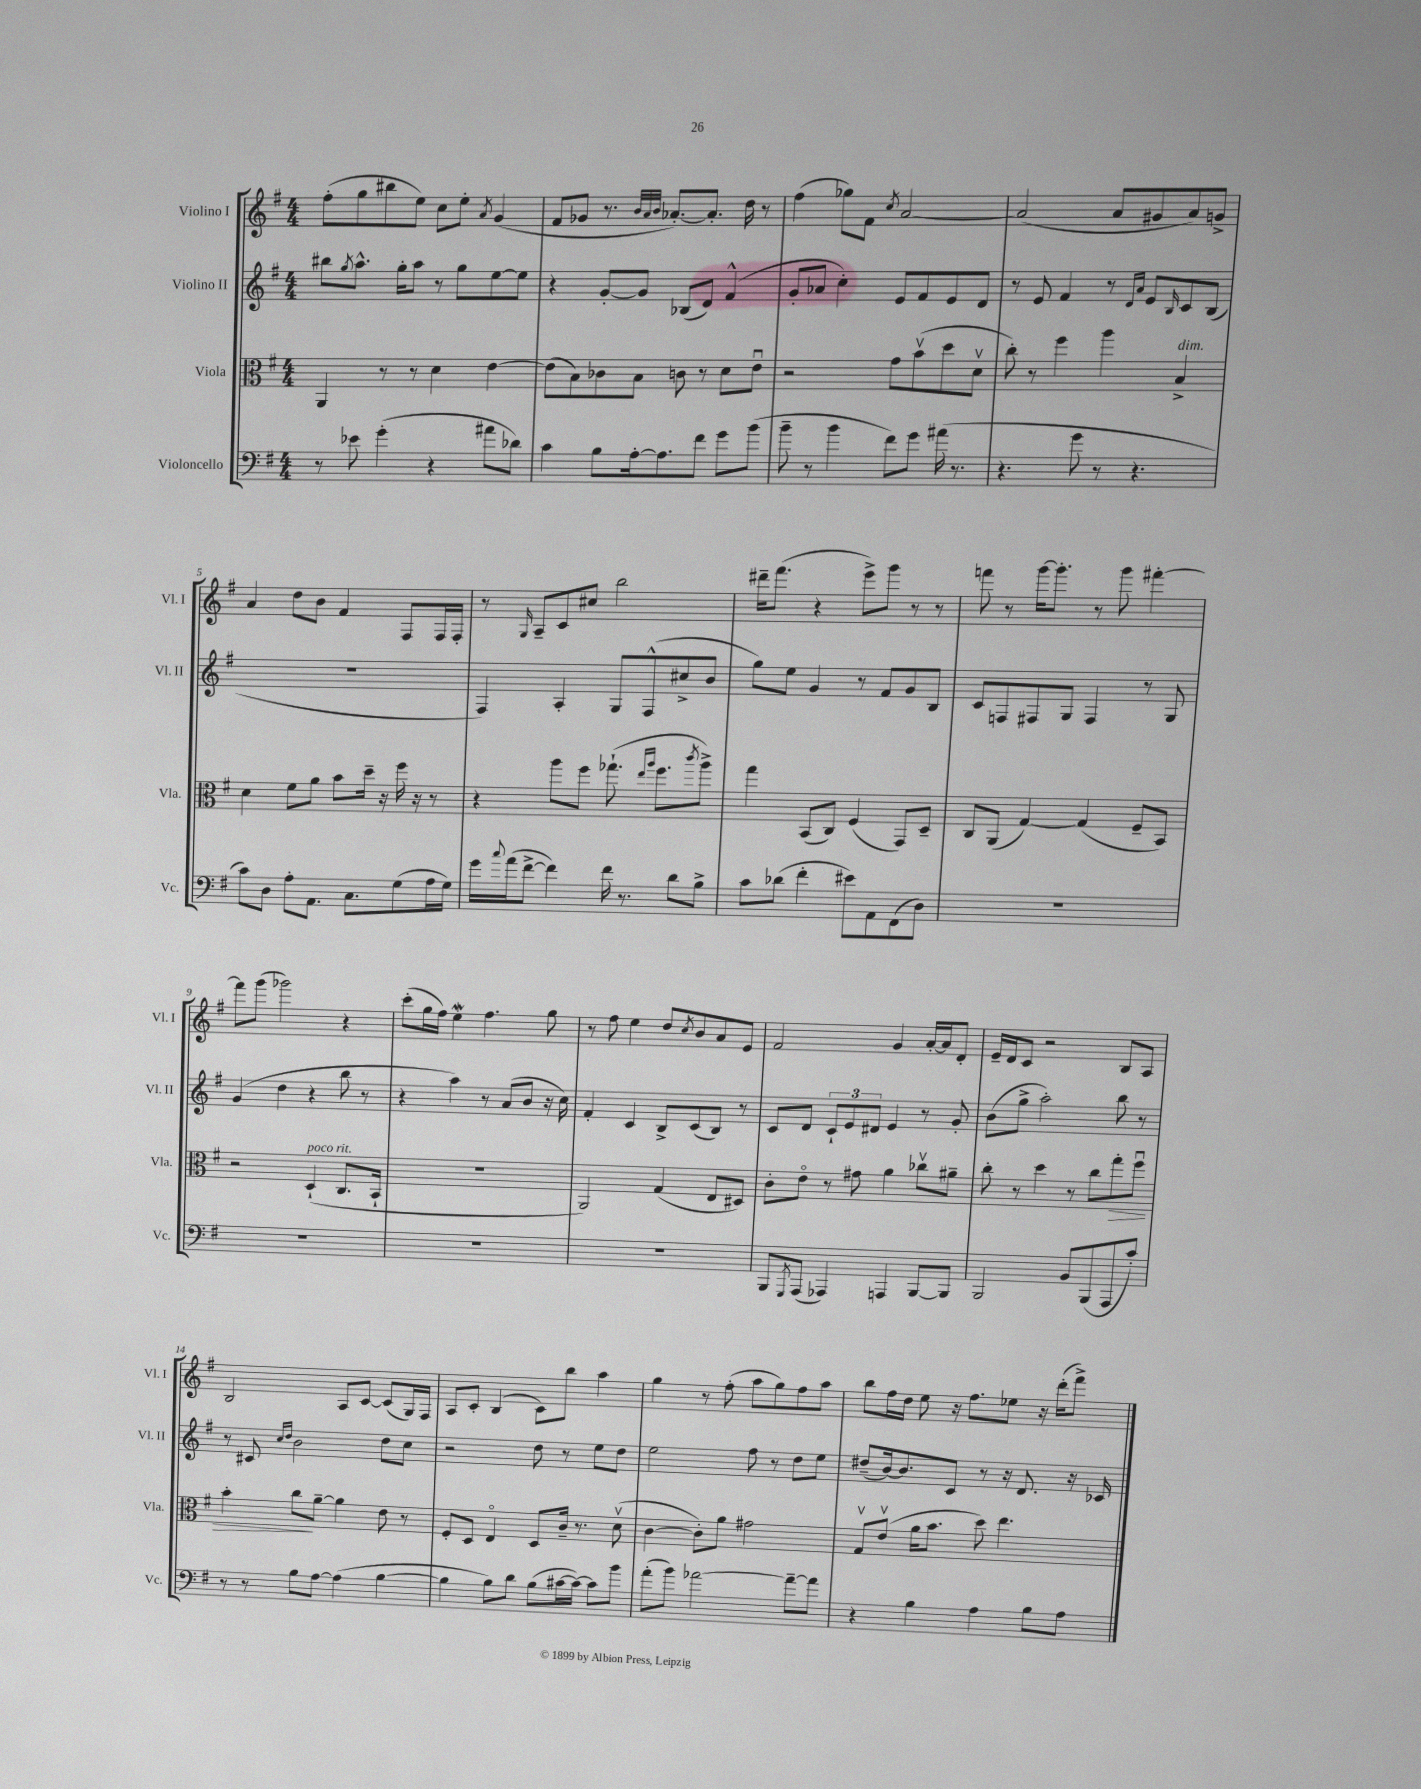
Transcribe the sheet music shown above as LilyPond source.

<<
\new StaffGroup <<
\new Staff = "s0" \with { instrumentName = "Violino I" shortInstrumentName = "Vl. I" } {
    \clef treble \key g \major \numericTimeSignature \time 4/4
    fis''8-.( g''8 bis''8 e''8) c''8 e''8-. \acciaccatura { a'8 } g'4( |
    fis'8 ges'8 r8. \grace { b'32 a'32 b'32 } aes'8.~-.) aes'8.-. d''16 r8 |
    fis''4( ges''8) fis'8 \acciaccatura { c''8 } a'2~ |
    a'2( a'8 gis'8 a'8) g'8-> |
    a'4 d''8 b'8 fis'4 fis8 fis16 fis16-. |
    r8 \grace { g16 } a8-- c'8 cis''8 b''2 |
    dis'''16-- fis'''8.( r4 e'''8->) g'''8 r8 r8 |
    f'''8 r8 g'''16~ g'''8.-. r8 g'''8 fis'''4~-. |
    fis'''8 g'''8( ges'''2) r4 |
    c'''8-.( g''16 fis''16) e''4\mordent fis''4. g''8 |
    r8 fis''8 e''4 d''8 \acciaccatura { c''8 } b'8 a'8 e'8 |
    fis'2 g'4 a'16~-. a'16 d'8-. |
    e'16-- d'16 c'8 r2 b8 a8 |
    b2 a8 c'8~ c'8( g16) fis16 |
    a8 c'8-. b4( c'8) b''8 a''4 |
    g''4 r8 fis''8-.( a''8 g''8) fis''8 a''8 |
    b''8 fis''16 d''16 e''8 r16 fis''8. ees''8 r16 d'''16-.( fis'''8->) \bar "|." |
}
\new Staff = "s1" \with { instrumentName = "Violino II" shortInstrumentName = "Vl. II" } {
    \clef treble \key g \major \numericTimeSignature \time 4/4
    bis''8 \acciaccatura { g''8 } a''8.-^ g''16-. a''8 r8 g''8 e''8~ e''8 |
    r4 g'8~-. g'8 bes8( d'8) fis'4-^( |
    g'8-. aes'8 c''4-.) e'8 fis'8 e'8 d'8 |
    r8 e'8 fis'4 r8 \grace { d'16 a'16 } e'8 \grace { b16 } c'8 b8( |
    R1 |
    fis4) a4-. g8 fis8-^( cis''8-> b'8 |
    g''8) e''8 g'4 r8 fis'8 g'8 b8 |
    c'8 f8 fis8 g8 fis4 r8 g8 |
    g'4( d''4 r4 b''8 r8 |
    r4 a''4) r8 a'8( b'8 r16 c''16) |
    fis'4-. c'4 b8-> c'8( b8) r8 |
    c'8 d'8 \tuplet 3/2 { c'8-! e'8 dis'8 } e'4 r8 g'8-. |
    b'8( g''8-> a''2-.) b''8 r8 |
    r8 cis'8 \grace { c''16 d''16 } b'2 d''8 c''8 |
    r2 d''8 r8 e''8 d''8 |
    e''2 fis''8 r8 d''8 e''8 |
    dis''8--( b'16~) b'8. c'8 r8 r16 d'8. r16 ces'16 \bar "|." |
}
\new Staff = "s2" \with { instrumentName = "Viola" shortInstrumentName = "Vla." } {
    \clef alto \key g \major \numericTimeSignature \time 4/4
    a,4 r8 r8 d'4 e'4~ |
    e'8( b8) ces'8 b8 c'8 r8 d'8 e'8\downbow |
    r2 g'8 b'8\upbow( d''8 d'8\upbow |
    c''8-.) r8 fis''4 a''4 b4->^\markup { \italic "dim." } |
    d'4 fis'8 a'8 b'8 d''16-- r16 fis''16 r16 r8 |
    r4 a''8 fis''8 ges''8.-!( \grace { e''16 a''16 } fis''8. \acciaccatura { c'''8 } a''8->) |
    g''4 b,8( c8) fis4( g,8) d8-- |
    c8 a,8( g4~) g4( fis8-- b,8) |
    r2 d4-!^\markup { \italic "poco rit." }( c8. b,16-! |
    R1 |
    a,2) g4( e8 dis8) |
    c'8-. e'8\flageolet r8 gis'8 a'4 ces''8\upbow ais'8-- |
    c''8-. r8 d''4 r8 c''8 g''8-.\> fis''8\downbow |
    b'4-. c''8\! a'8~-- a'4 e'8 r8 |
    fis8-. d8 e4\flageolet d8 c'16-- r8. d'8\upbow( |
    c'4~ c'8-.) a'8 gis'2 |
    g8\upbow e'8\upbow( a'16 b'8. d''8) e''4. \bar "|." |
}
\new Staff = "s3" \with { instrumentName = "Violoncello" shortInstrumentName = "Vc." } {
    \clef bass \key g \major \numericTimeSignature \time 4/4
    r8 ees'8 g'4-.( r4 ais'8 des'8) |
    c'4 b8 a16~-. a8. fis'8 g'8 b'8( |
    b'8-- r8 b'4 fis'8) g'8 ais'16( r8. |
    r4. g'8 r8 r4. |
    c'8) d8 a8-. a,8. c8. g8( a16 g16) |
    g'16 \appoggiatura { c''8 } a'16( fis'8~-> fis'4) fis'16 r8. d'8 b8-> |
    c'8 des'8( fis'4-. eis'8) a,8 fis,8( d8) |
    R1 |
    R1 |
    R1 |
    R1 |
    b,,8 \acciaccatura { g,,8 } a,,8( aes,,4) a,,4 b,,8~ b,,8 |
    b,,2 b,8 b,,8( a,,8 c'8-.) |
    r8 r8 b8 a8~ a4( b4~ |
    b4 b8) d'8 b8( cis'16~ cis'16~) cis'8 b'8 |
    a'8-.( b'8) aes'2~ aes'8~-- aes'8 |
    r4 b4 a4 b8 a8 \bar "|." |
}
>>
>>
